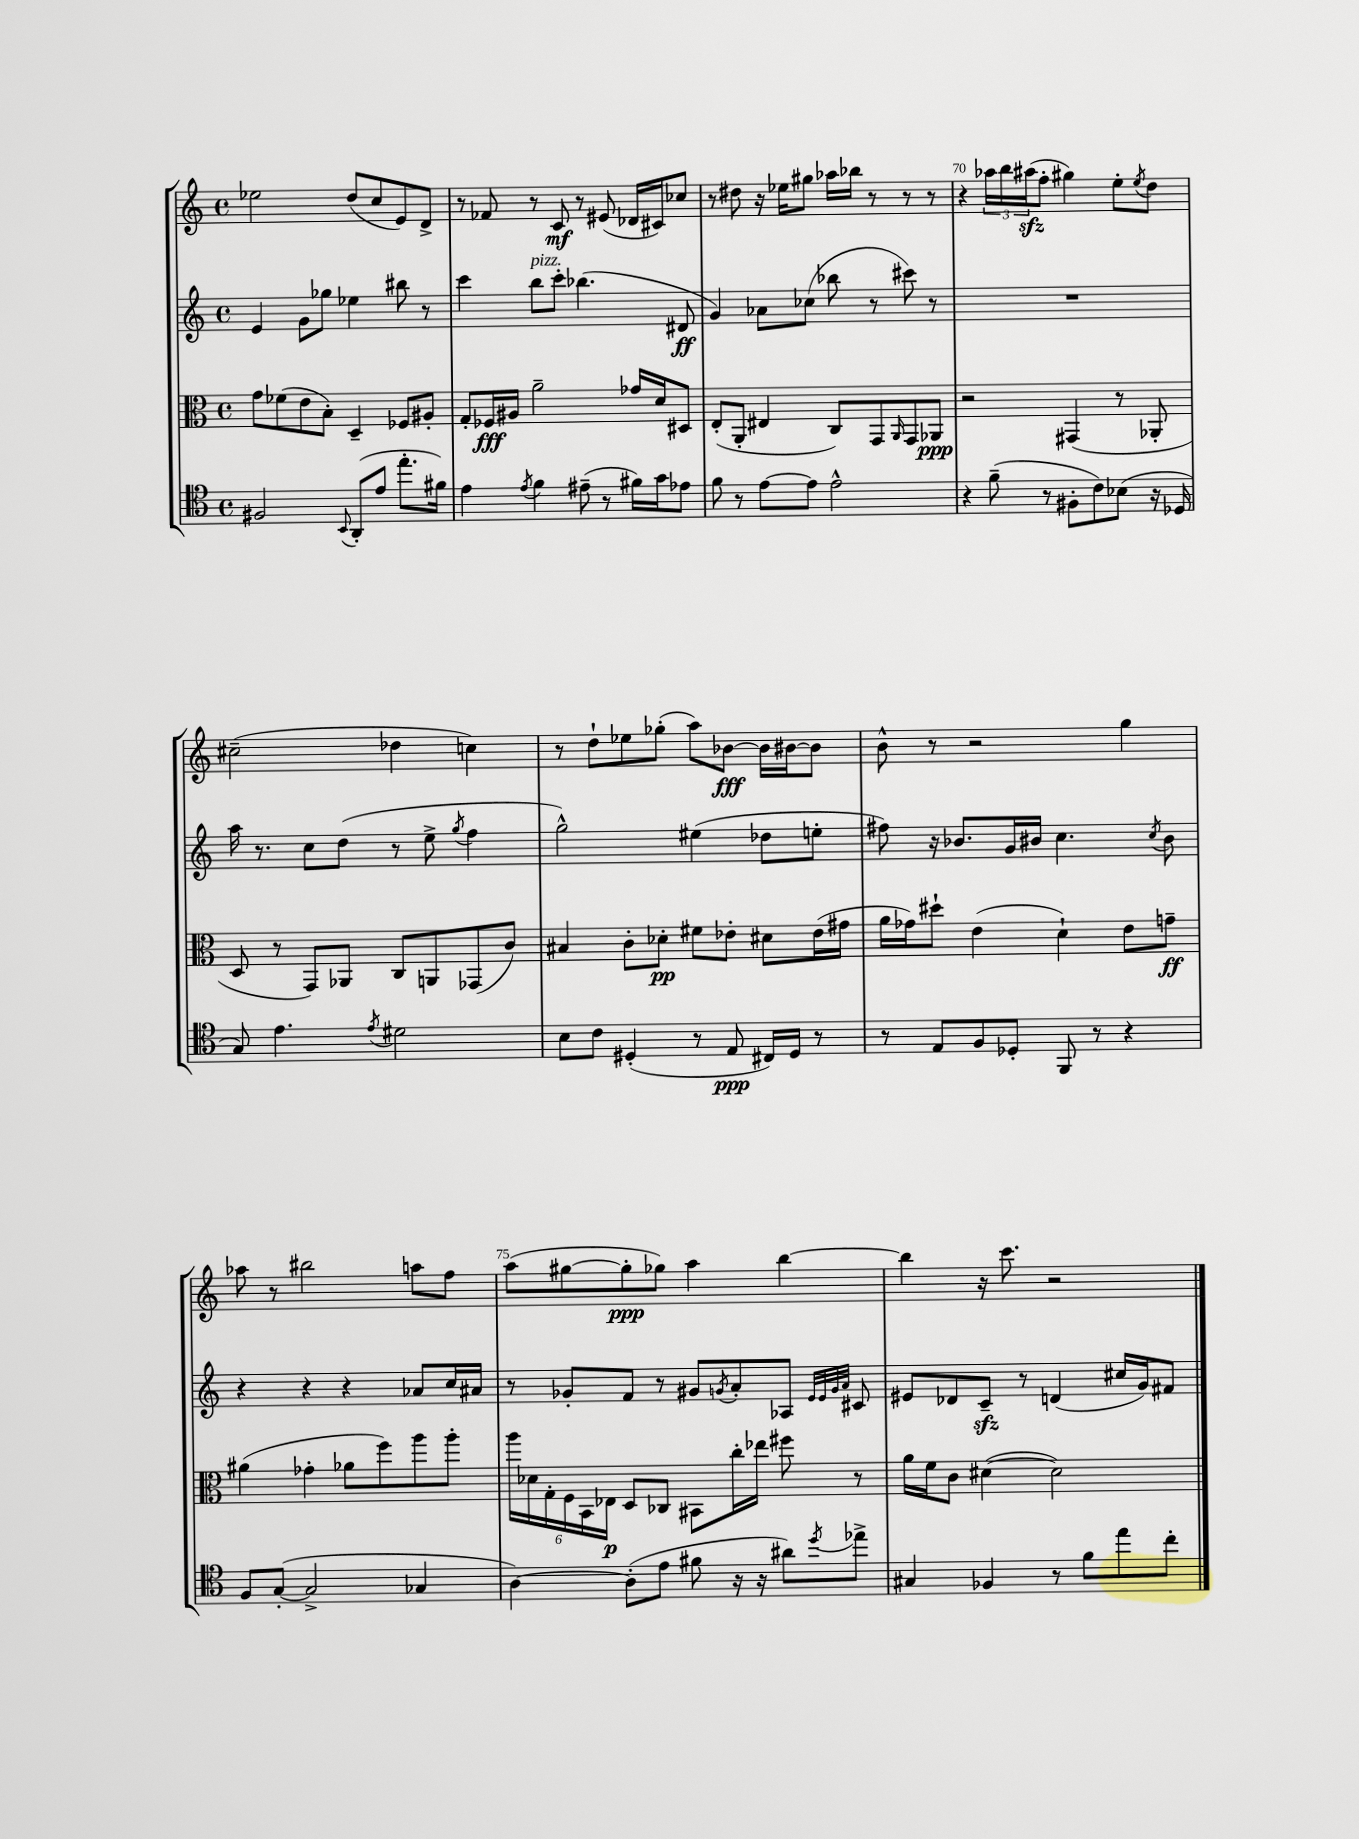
<<
\new StaffGroup <<
\new Staff = "s0" {
    \clef treble \key c \major \defaultTimeSignature \time 4/4
    ees''2 d''8( c''8 e'8) d'8-> |
    r8 fes'8 r8 c'8\mf r8 eis'8( des'16 cis'16) ces''8 |
    r8 dis''8 r16 ees''16 gis''8 aes''16 bes''16 r8 r8 r8 |
    r4 \tuplet 3/2 { aes''16 b''16 ais''16\sfz( } f''8-. gis''4) e''8-. \acciaccatura { e''8 } d''8 |
    cis''2--( des''4 c''4) |
    r8 d''8-! ees''8 ges''8-.( a''8) bes'8~\fff bes'16 bis'16~ bis'8 |
    b'8-^ r8 r2 g''4 |
    aes''8 r8 bis''2 a''8 f''8 |
    a''8( gis''8~ gis''8-.\ppp ges''8) a''4 b''4~ |
    b''4 r16 c'''8. r2 \bar "|." |
}
\new Staff = "s1" {
    \clef treble \key c \major \defaultTimeSignature \time 4/4
    e'4 g'8 ges''8 ees''4 bis''8 r8 |
    c'''4 b''8^\markup { \italic "pizz." } c'''8-. bes''4.( dis'8\ff |
    g'4) aes'8 ces''8( bes''8 r8 cis'''8) r8 |
    R1 |
    a''16 r8. c''8 d''8( r8 e''8-> \acciaccatura { g''8 } f''4 |
    g''2-^) eis''4( des''8 e''8-. |
    fis''8) r16 bes'8. g'16 bis'16 c''4. \acciaccatura { c''8 } bis'8 |
    r4 r4 r4 aes'8 c''16 ais'16 |
    r8 ges'8-. f'8 r8 gis'8 \acciaccatura { g'8 } a'8-. aes8 \grace { e'32 e'32 g'32 a'32 } cis'8 |
    eis'8 des'8 c'8--\sfz r8 d'4( cis''16 g'16) fis'8 \bar "|." |
}
\new Staff = "s2" {
    \clef alto \key c \major \defaultTimeSignature \time 4/4
    g'8 fes'8( e'8 b8-.) d4-- fes8 ais8-. |
    g8-. fes16\fff ais16 a'2-- ges'16 d'16 dis8 |
    e8-.( a,8-. eis4 c8) g,8 \grace { a,16 } g,8 aes,8\ppp |
    r2 gis,4( r8 aes,8-. |
    d8 r8 g,8) aes,8 c8 a,8 ges,8( c'8) |
    bis4 c'8-. des'8-.\pp fis'8 ees'8-. dis'8 ees'16( gis'16 |
    a'16 ges'16) dis''8-! e'4( d'4-!) e'8 g'8--\ff |
    ais'4( ges'4-. aes'8 f''8) a''8 a''8-. |
    \tuplet 6/4 { a''16 des'16 g16-. f16 b,16 ees16\p } d8 ces8 bis,8 c''16-. ees''16 fis''8 r8 |
    a'16 f'16 c'8 dis'4~( dis'2) \bar "|." |
}
\new Staff = "s3" {
    \clef tenor \key c \major \defaultTimeSignature \time 4/4
    fis2 \appoggiatura { b,8 } a,8-.( e'8 e''8.-. fis'16) |
    e'4 \acciaccatura { e'8 } f'4 eis'8--( r8 fis'16) g'16 ees'8 |
    f'8 r8 e'8~ e'8 e'2-^ |
    r4 f'8--( r8 fis8-. c'8) bes8( r16 des16 |
    g8) e'4. \acciaccatura { e'8 } dis'2 |
    b8 c'8 dis4-.( r8 e8\ppp cis16) dis16 r8 |
    r8 e8 f8 des8-. f,8 r8 r4 |
    f8 g8~-.( g2-> ges4 |
    a4~) a8-.( e'8 fis'8 r16 r16 ais'8) \acciaccatura { d''8 } ees''8-> |
    gis4 fes4 r8 f'8 e''8 c''8-. \bar "|." |
}
>>
>>
\layout { \context { \Score currentBarNumber = #67 \override BarNumber.break-visibility = ##(#f #t #t) barNumberVisibility = #(every-nth-bar-number-visible 5) } }
